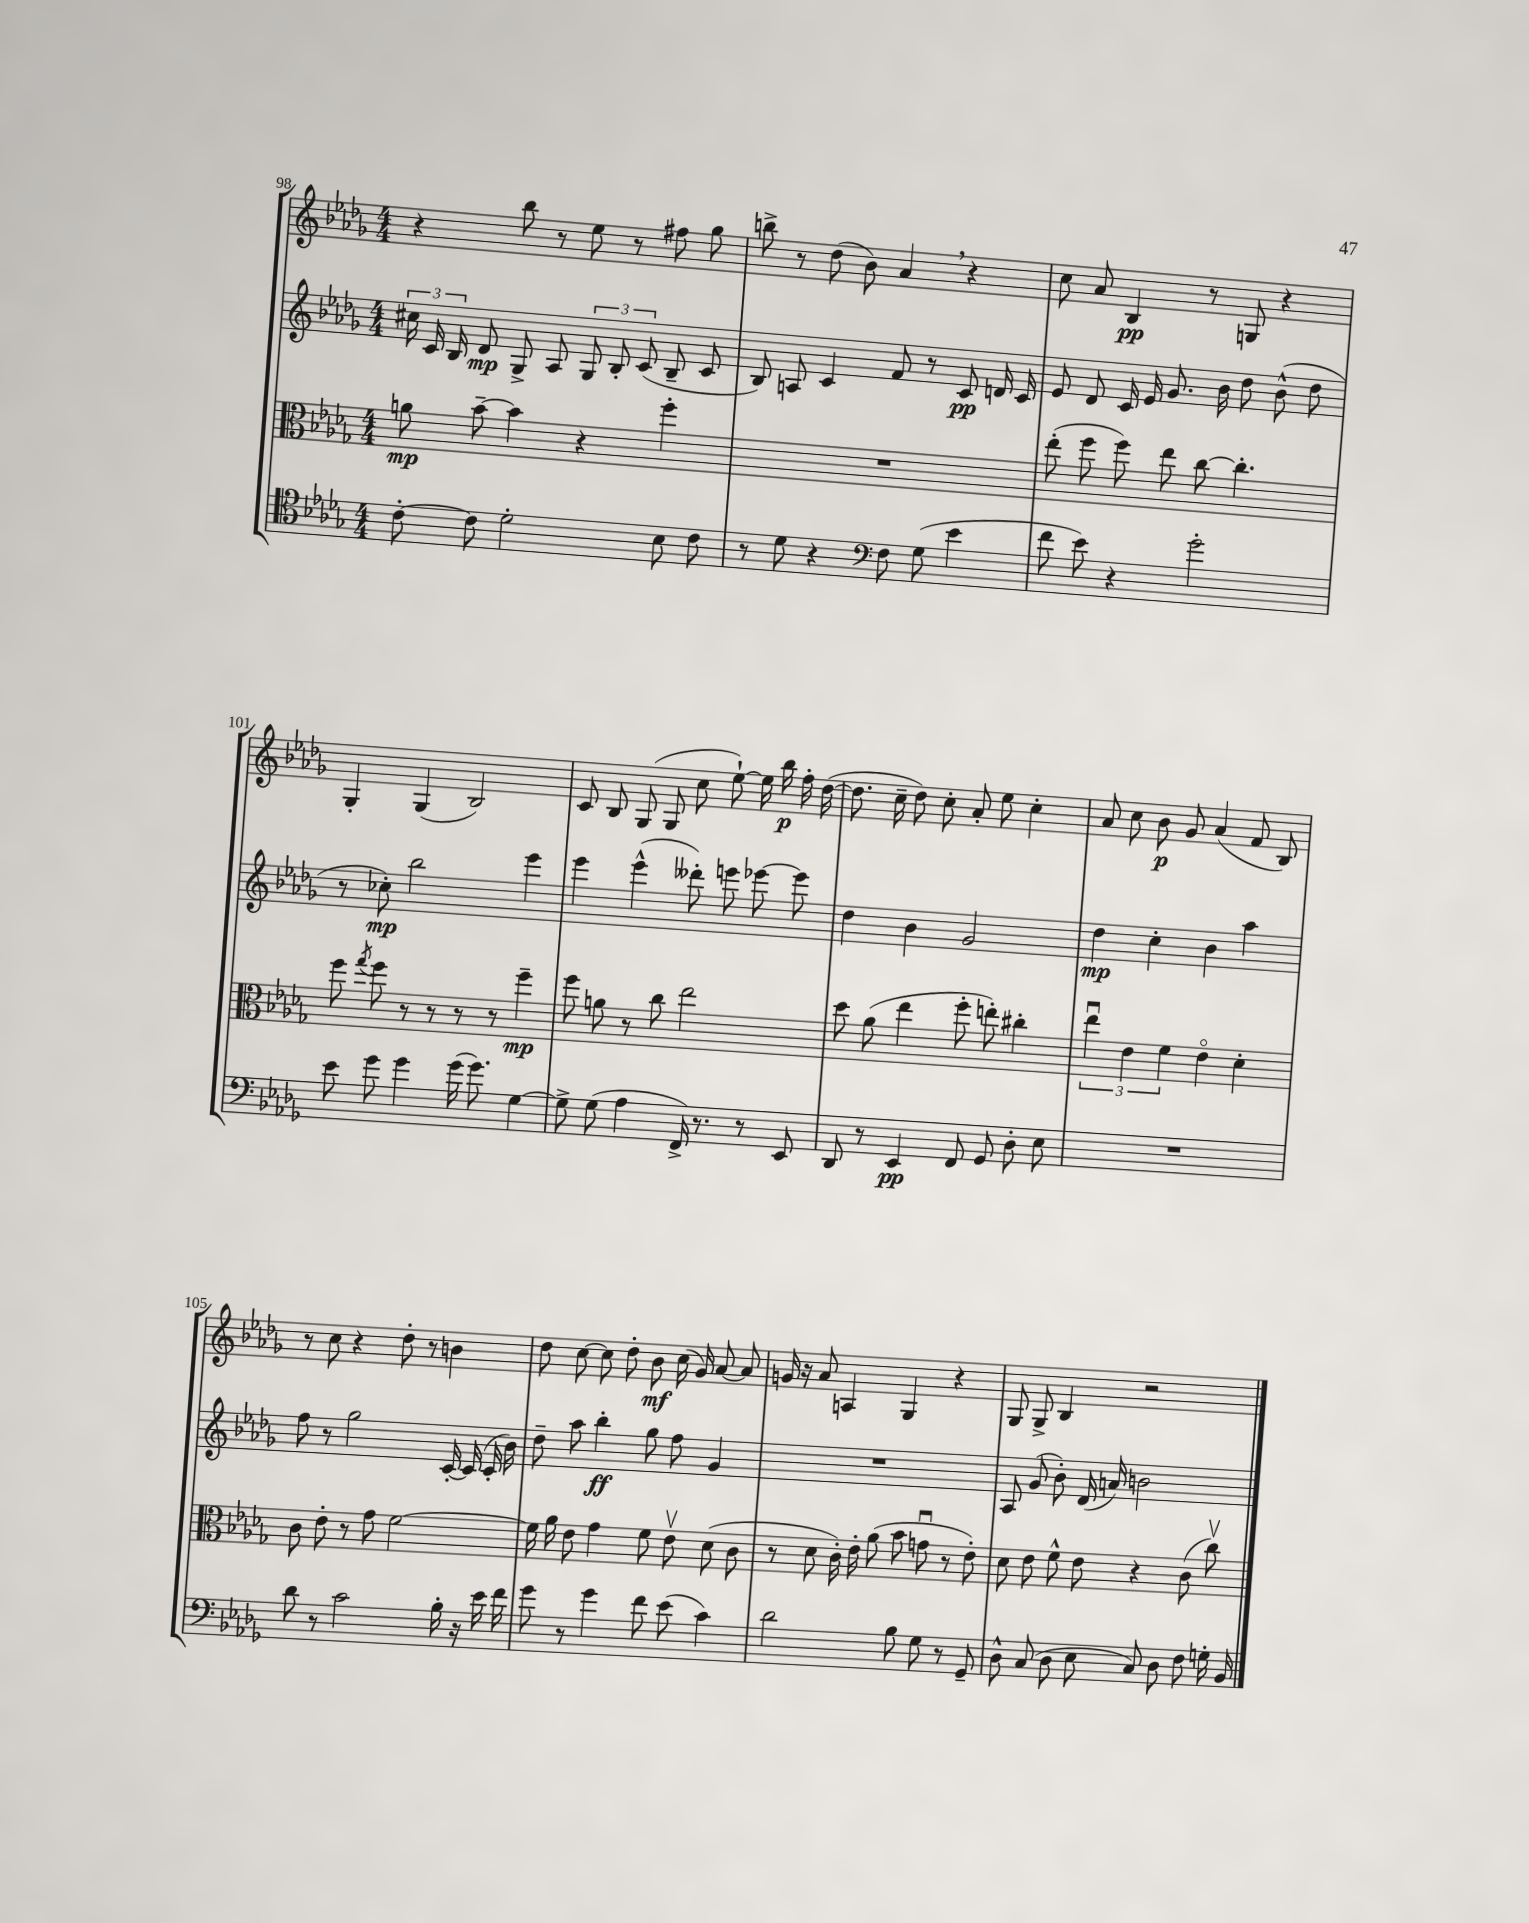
<<
\new StaffGroup <<
\new Staff = "s0" {
    \clef treble \key des \major \numericTimeSignature \time 4/4
    \autoBeamOff r4 bes''8 r8 ees''8 r8 fis''8 ges''8 |
    b''8-> r8 des''8( bes'8) aes'4 \breathe r4 |
    c''8 aes'8 bes4\pp r8 g8 r4 |
    ges4-. ges4( bes2) |
    c'8 bes8 ges8( ges8 c''8 ees''8~-!) ees''16 bes''16\p f''16-. des''16~( |
    des''8. c''16-- des''8) c''8-. aes'8-. ees''8 c''4-. |
    aes'8 c''8 bes'8\p ges'8 aes'4( f'8 bes8) |
    r8 c''8 r4 des''8-. r8 b'4 |
    des''8 c''8~ c''8 des''8-. bes'8\mf c''16( ges'16) aes'8~ aes'8 |
    g'16 r16 aes'8 a4 ges4 r4 |
    ges8 ges8-> bes4 r2 \bar "|." |
}
\new Staff = "s1" {
    \clef treble \key des \major \numericTimeSignature \time 4/4
    \autoBeamOff \tuplet 3/2 { cis''16 c'16 bes16 } des'8\mp ges8-> aes8 \tuplet 3/2 { ges8 bes8-. c'8( } bes8-- c'8 |
    bes8) a8 c'4 f'8 r8 c'8\pp d'16 c'16 |
    ees'8 des'8 c'16 ees'16 ges'8. bes'16 des''8 bes'8-^( des''8 |
    r8 ces''8-.\mp) bes''2 ees'''4 |
    ees'''4 ees'''4-^( deses'''8-.) e'''8 ees'''8~ ees'''8 |
    des''4 bes'4 ges'2 |
    des''4\mp c''4-. bes'4 aes''4 |
    f''8 r8 ges''2 c'16~-. c'16( c'16-. bes'16) |
    des''8-- aes''8 bes''4-.\ff ges''8 f''8 ges'4 |
    R1 |
    aes8 ges'8( bes'8-.) des'16( a'16) b'2 \bar "|." |
}
\new Staff = "s2" {
    \clef alto \key des \major \numericTimeSignature \time 4/4
    \autoBeamOff a'8\mp bes'8~-- bes'4 r4 f''4-. |
    R1 |
    ees''8-.( f''8 f''8) ees''8 c''8~ c''4.-. |
    f''8 \acciaccatura { ges''8 } f''8 r8 r8 r8 r8 f''4--\mp |
    f''8 a'8 r8 c''8 ees''2 |
    des''8 aes'8( ees''4 f''8-. e''8-.) cis''4-. |
    \tuplet 3/2 { ees''4\downbow ees'4 f'4 } ees'4\flageolet des'4-. |
    c'8 ees'8-. r8 ges'8 f'2~ |
    f'16 aes'16 ees'8 ges'4 f'8 ees'8\upbow des'8( c'8 |
    r8 des'8 c'16-.) ees'16-. aes'8( bes'8 g'8\downbow r8 ees'8-.) |
    des'8 ees'8 f'8-^ ees'8 r4 c'8( c''8\upbow) \bar "|." |
}
\new Staff = "s3" {
    \clef tenor \key des \major \numericTimeSignature \time 4/4
    \autoBeamOff c'8~-. c'8 des'2-. bes8 c'8 |
    r8 des'8 r4 \clef bass f8 ges8( ees'4 |
    f'8 ees'8) r4 ges'2-. |
    ees'8 ges'8 ges'4 ges'16( ges'8.) ges4~ |
    ges8-> ges8( aes4 f,16->) r8. r8 ees,8 |
    des,8 r8 ees,4\pp f,8 ges,8 des8-. ees8 |
    R1 |
    des'8 r8 c'2 bes16-. r16 ees'16 f'16 |
    ges'8 r8 ges'4 f'8 ees'8( c'4) |
    des'2 bes8 ges8 r8 ges,8-- |
    des8-^ c8( des8 ees8 c8) des8 f8 g16-. bes,16 \bar "|." |
}
>>
>>
\layout { \context { \Score currentBarNumber = #98 } }
